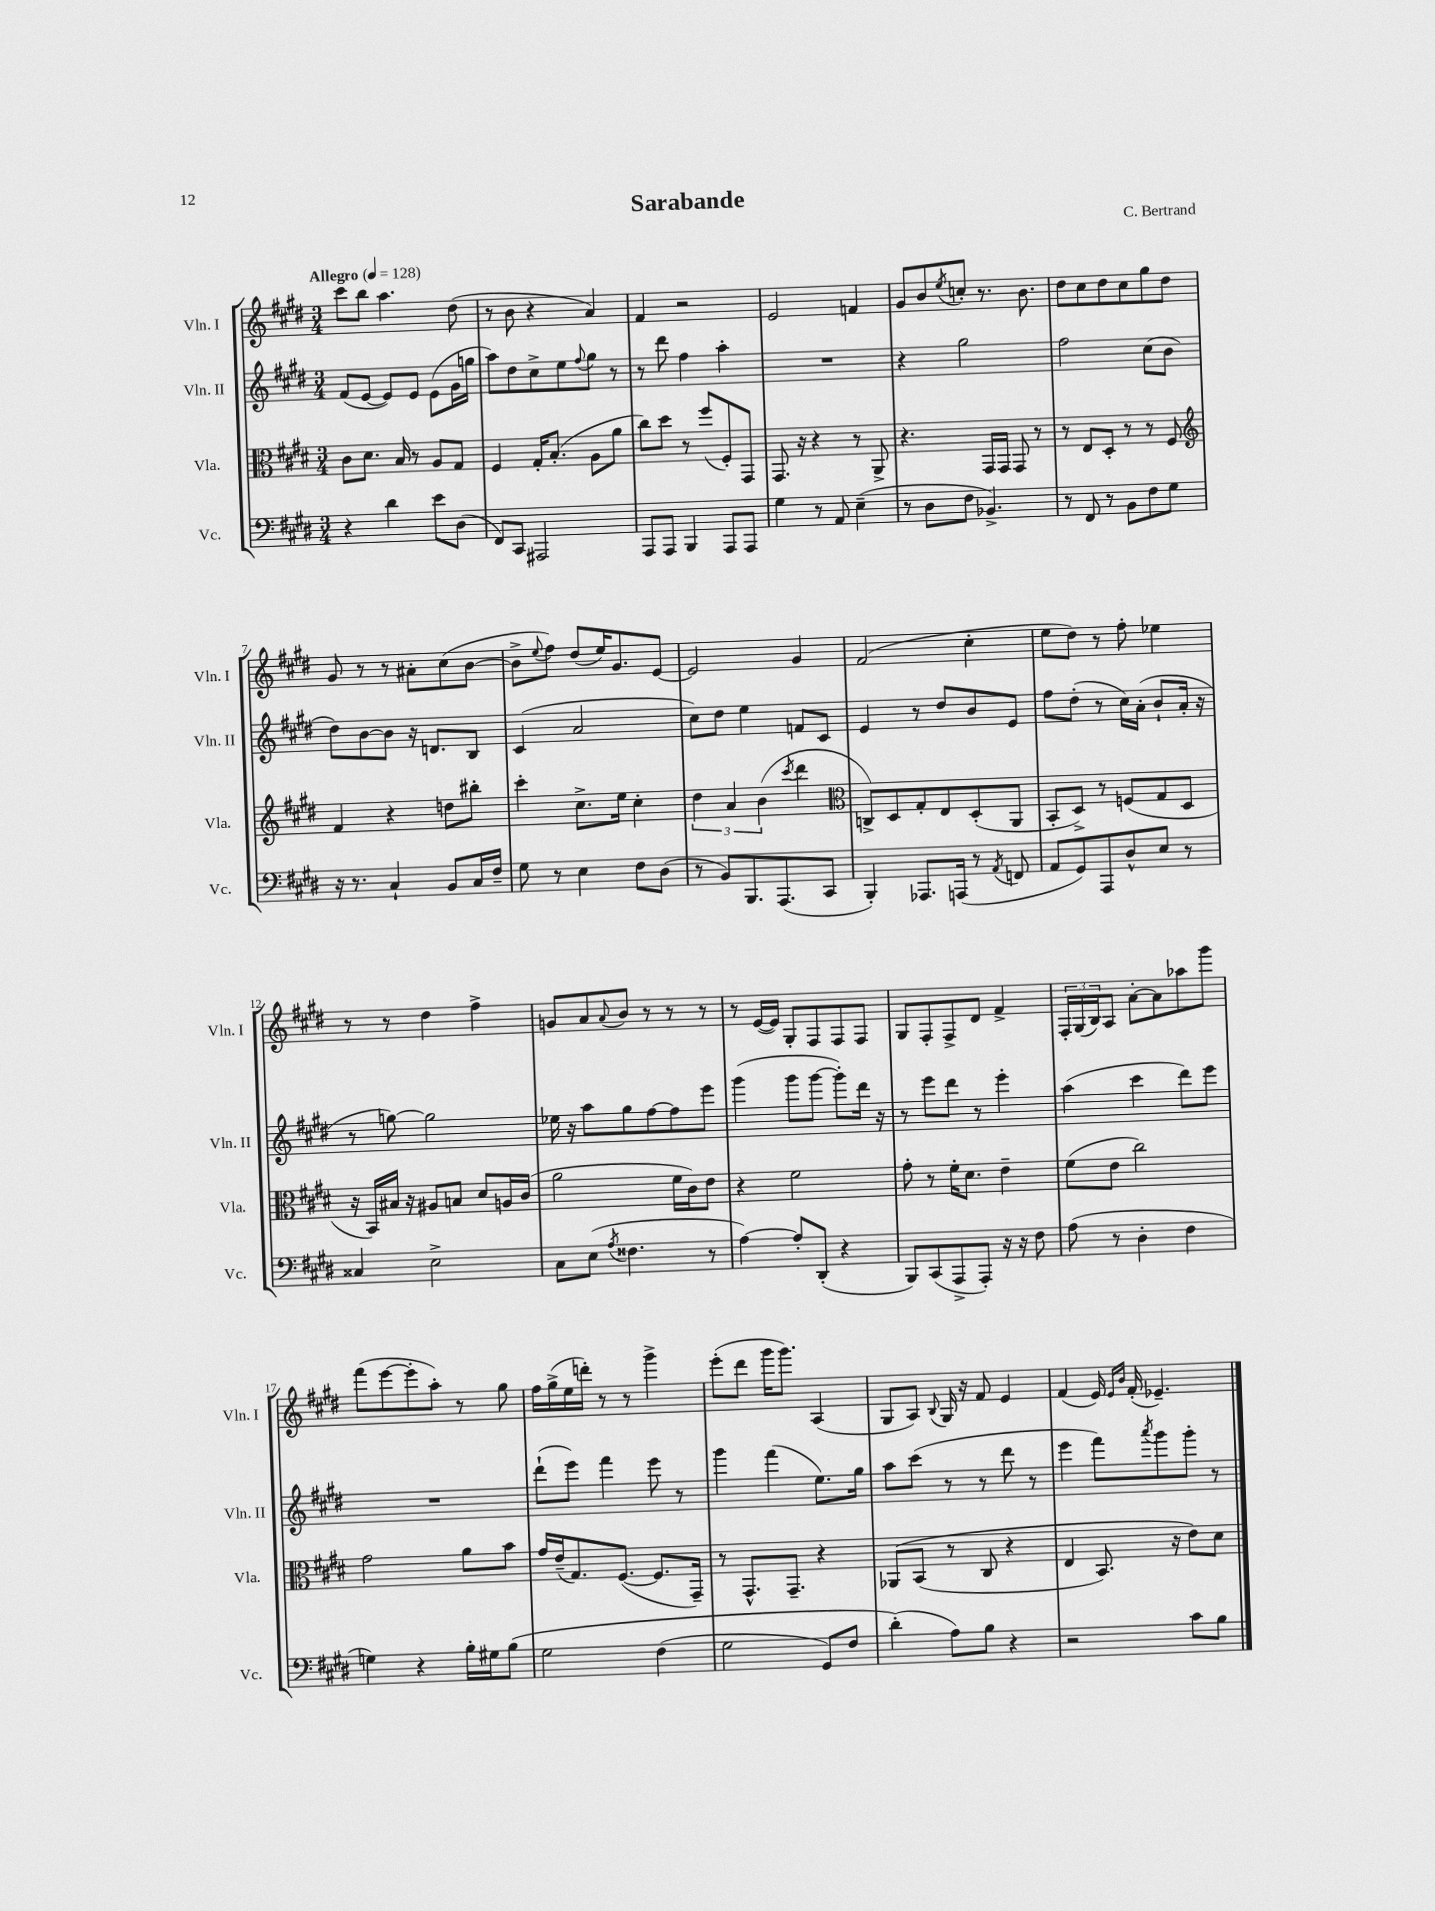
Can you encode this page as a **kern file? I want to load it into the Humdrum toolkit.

**kern	**kern	**kern	**kern
*staff4	*staff3	*staff2	*staff1
*clefF4	*clefC3	*clefG2	*clefG2
*k[f#c#g#d#]	*k[f#c#g#d#]	*k[f#c#g#d#]	*k[f#c#g#d#]
*M3/4	*M3/4	*M3/4	*M3/4
*MM128	*MM128	*MM128	*MM128
4r	8c#	(8f#	8ccc#
.	8.d#	[8e	8bb
4d#	.	8e])	4.aa
.	16B	.	.
.	8r	8e	.
8e	8A	(8e	.
(8D#	8G#	16g#	(8dd#
.	.	16gg	.
=	=	=	=
8FF#)	4F#	8aa)	8r
8CC#	.	8dd#	8b
2AAA#	16G#'	8cc#^	4r
.	(8.B'	.	.
.	.	8ee	.
.	.	8qqff#	.
.	8A	8gg#	4a)
.	8a	8r	.
=	=	=	=
8AAA	8cc#)	8r	4f#
8AAA	8dd#	8ddd#	.
4BBB	8r	4ff#	2r
.	(8ff#	.	.
8AAA	8F#')	4aa'	.
8AAA	8GG#	.	.
=	=	=	=
4G#	8.GG#	2.r	2e
.	16r	.	.
8r	4r	.	.
8AA	.	.	.
(4E~	8r	.	4f
.	8AA^	.	.
=	=	=	=
8r	4.r	4r	8g#
8D#	.	.	8b
.	.	.	8qee
8F#	.	2gg#	8cc'
4.BB-^)	16GG#	.	8.r
.	16GG#	.	.
.	8GG#	.	.
.	.	.	8.b
.	8r	.	.
=	=	=	=
8r	8r	2ff#	8dd#
8FF#	8E	.	8cc#
8r	8D#'	.	8dd#
8BB	8r	.	8cc#
8F#	8r	(8cc#	8gg#
8G#	8F#	8b	8dd#
=	=	=	=
*	*clefG2	*	*
16r	4f#	8dd#)	8g#
8.r	.	.	.
.	.	[8b	8r
4C#`	4r	8b]	8r
.	.	16r	8a#'
.	.	8.d	.
8BB	8dd	.	(8cc#
16C#	8bb#'	8B	[8b
16F#~	.	.	.
=	=	=	=
8G#	4ccc#'	(4c#	8b^]
.	.	.	8qqee
8r	.	.	8ff#)
4E	8.cc#^	2a	(8dd#
.	.	.	16ee)
.	16ee	.	8.g#
8F#	4cc#'	.	.
(8D#	.	.	[8e
=	=	=	=
8r	6dd#	8cc#)	2e]
8BB)	.	8dd#	.
.	6a	.	.
8.BBB	.	4ee	.
.	(6b	.	.
(8.AAA	.	.	.
.	8qccc#	.	.
.	4ddd#	8f	4g#
8CC#	.	8c#	.
=	=	=	=
*	*clefC3	*	*
4BBB')	8C^)	4e	(2f#
.	8D#	.	.
8.AAA-	8G#'	8r	.
.	8E	8dd#	.
(16AAA	.	.	.
8r	(8D#'	8b	4cc#'
8qAA	.	.	.
8FF	8AA	8e	.
=	=	=	=
8AA	8BB'	8ff#	8ee
8GG#)	8D#^)	(8dd#'	8dd#)
8AAA	8r	8r	8r
8D#^^	(8F	16cc#)	8ff#'
.	.	(16a'	.
8E	8G#	8b`	4ee-
8r	8D#	16a'	.
.	.	16r	.
=	=	=	=
4C##	16r	8r	8r
.	16BB)	.	.
.	16B#	[8gg)	8r
.	16r	.	.
2E^	8A#	2gg]	4dd#
.	8B	.	.
.	8d#	.	4ff#^
.	16A	.	.
.	(16c#	.	.
=	=	=	=
8C#	2a	16ee-	8g
.	.	16r	.
(8E	.	8aa	8a
8qA	.	.	8qqa
4.F##	.	8gg#	8b
.	.	[8ff#	8r
.	16f#	8ff#]	8r
.	16c#)	.	.
8r	8e	8eee	8r
=	=	=	=
[4A)	4r	(4ggg#	8r
.	.	.	([16e
.	.	.	16e])
8A']	2f#	8ggg#	8G#'
(8DD#'	.	[8ggg#	8F#
4r	.	8ggg#'])	8F#
.	.	16ddd#	8F#
.	.	16r	.
=	=	=	=
8BBB)	8g#'	8r	8G#
(8CC#	8r	8eee	8F#'
8AAA^	16f#'	8ddd#	8F#^
.	8.d#	.	.
8AAA')	.	8r	8d#
16r	4e~	4eee'	4f#^
16r	.	.	.
8F#	.	.	.
=	=	=	=
(8A	(8f#	(4aa	24F#'
.	.	.	(24G#
.	.	.	24B)
8r	8e	.	8A
4D#'	2cc#)	4ccc#	[8a'
.	.	.	8a]
4F#	.	8ddd#)	8aa-
.	.	8eee	8ggg#
=	=	=	=
4G)	2g#	2.r	(8fff#
.	.	.	[8eee
4r	.	.	8eee']
.	.	.	8aa')
16B'	8a	.	8r
16G#	.	.	.
&(8B	8b	.	8gg#
=	=	=	=
2G#	16g#	(8ddd#`	16ff#
.	(16e~	.	(16gg#^
.	8.G#)	8eee)	16ee
.	.	.	16ddd')
.	.	4fff#	8r
.	([8.F#	.	.
.	.	.	8r
(4F#	8.F#]	8eee	4ggg#^
.	.	8r	.
.	16GG#~)	.	.
=	=	=	=
2G#	8r	4ggg#	(8eee'
.	8.GG#^^	.	8ddd#
.	.	(4fff#	16ggg#
.	8.GG#~	.	8.ggg#)
8GG#)	4r	8.ee)	(4A
8F#	.	.	.
.	.	16gg#	.
=	=	=	=
(4d#'&)	&(8AA-	8aa	8G#
.	(8BB	(8ccc#	8A)
.	.	.	8qqB
8A)	8r	8r	16G#
.	.	.	16r
8B	8C#	8r	8f#
4r	4r	8ddd#	4e
.	.	8r	.
=	=	=	=
2r	4E	4eee	(4f#
.	8.BB)	8fff#)	16e)
.	.	.	16qqe
.	.	.	16qqb
.	.	.	(16f#'
.	.	8qaaa	.
.	.	8ggg#	4.e-~)
.	16r	.	.
8c#	8e&)	8ggg#'	.
8B	8d#	8r	.
==	==	==	==
*-	*-	*-	*-
